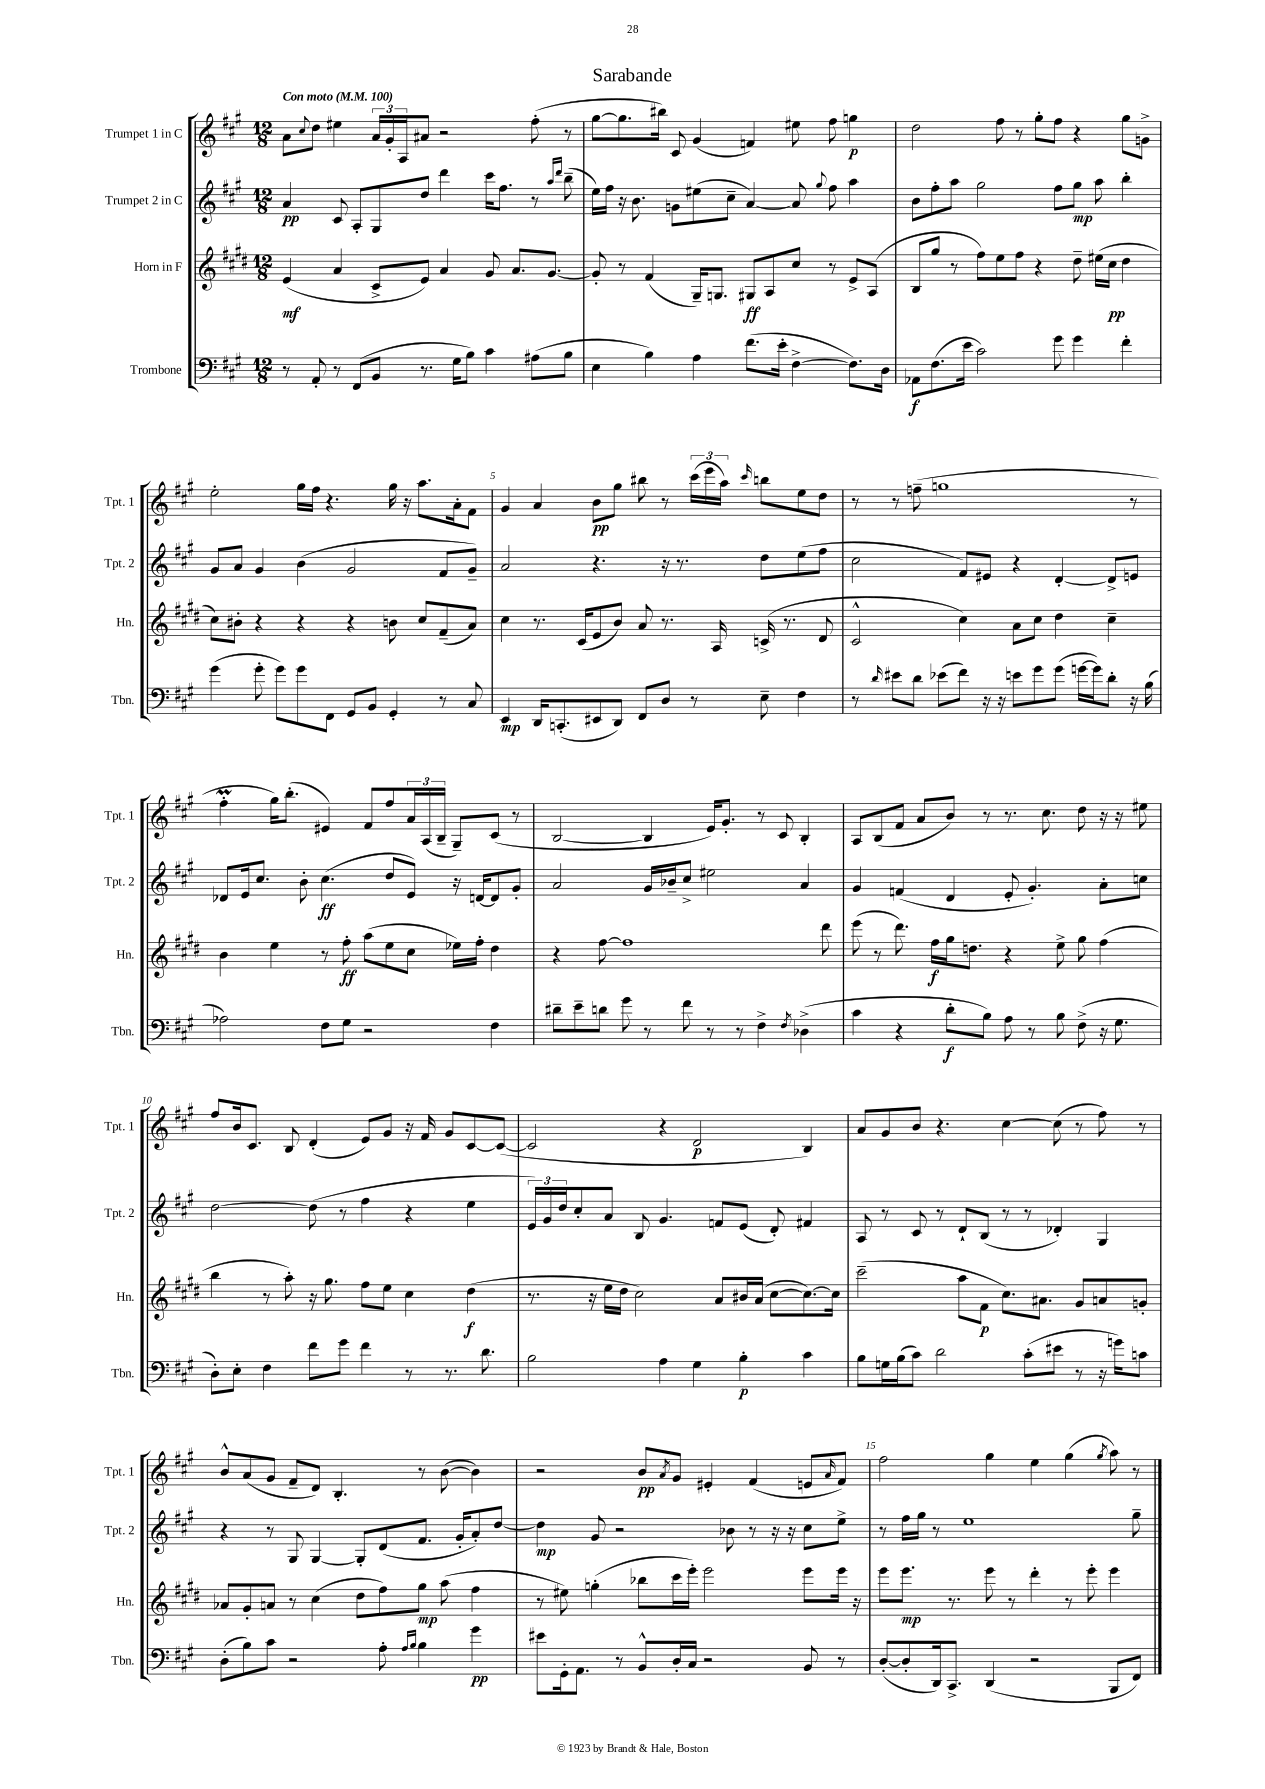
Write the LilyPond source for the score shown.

\header { title = "Sarabande" }
<<
\new StaffGroup <<
\new Staff = "s0" \with { instrumentName = "Trumpet 1 in C" shortInstrumentName = "Tpt. 1" } {
    \clef treble \key a \major \numericTimeSignature \time 12/8 \tempo "Con moto" 4 = 100
    a'8 \appoggiatura { cis''8 } d''8 eis''4 \tuplet 3/2 { a'16 gis'16-. a16 } ais'8 r2 fis''8-.( r8 |
    gis''8~ gis''8. bis''16) cis'8 gis'4( f'4) eis''8 fis''8 g''4\p |
    d''2 fis''8 r8 gis''8-. fis''8 r4 gis''8 g'8-> |
    e''2-. gis''16 fis''16 r4. gis''16 r16 a''8. a'16-. fis'8 |
    gis'4 a'4 b'8\pp gis''8 bis''8 r8 \tuplet 3/2 { cis'''16( e'''16 a''16) } \grace { cis'''16 } b''8 e''8 d''8 |
    r8 r8 f''8--( g''1 r8 |
    fis''4-.\prall gis''16) b''8.-.( eis'4) fis'8 fis''8 \tuplet 3/2 { a'16 a16( b16-- } gis8--) cis'8( r8 |
    b2~ b4 e'16) gis'8.-. r8 cis'8 b4-. |
    a8 b8( fis'8 a'8 b'8) r8 r8. cis''8. d''8 r16 r16 eis''8 |
    fis''8 b'16 cis'8. b8 d'4-.( e'8) gis'8 r16 fis'16 gis'8 cis'8~ cis'8~( |
    cis'2 r4 d'2\p b4) |
    a'8 gis'8 b'8 r4. cis''4~ cis''8( r8 fis''8) r8 |
    b'8-^ a'8( gis'8 fis'8-- d'8) b4.-. r8 b'8~( b'4) |
    r2 b'8\pp \acciaccatura { a'8 } gis'8 eis'4-. fis'4( e'8 \grace { a'16 } fis'8) |
    fis''2 gis''4 e''4 gis''4( \acciaccatura { gis''8 } a''8) r8 \bar "|." |
}
\new Staff = "s1" \with { instrumentName = "Trumpet 2 in C" shortInstrumentName = "Tpt. 2" } {
    \clef treble \key a \major \numericTimeSignature \time 12/8
    a'4\pp cis'8 a8-. gis8 d''8 d'''4 cis'''16 fis''8. r8 \grace { a''16 d'''16 } b''8--( |
    e''16) fis''16 r16 b'8. g'8 eis''8( cis''8-- a'4~) a'8 \appoggiatura { gis''8 } fis''8 a''4 |
    b'8 fis''8-. a''8 gis''2 fis''8 gis''8\mp a''8 b''4-. |
    gis'8 a'8 gis'4 b'4( gis'2 fis'8 gis'8--) |
    a'2 r4. r16 r8. d''8 e''8( fis''8 |
    cis''2 fis'8) eis'8 r4 d'4~-. d'8-> e'8 |
    des'8 e'16 cis''8. b'8-. cis''4.\ff( d''8 e'8) r16 d'16~ d'8 gis'8-. |
    a'2 gis'16 bes'16-- cis''8-> eis''2 a'4 |
    gis'4 f'4( d'4 e'8-. gis'4.-.) a'8-. c''8 |
    d''2~ d''8( r8 fis''4 r4 e''4 |
    \tuplet 3/2 { e'16) gis'16 d''16 } cis''8-. a'8 b8 gis'4. f'8 e'8( d'8-.) fis'4 |
    a8 r8 cis'8 r8 d'8-! b8( r8 r8 des'4-.) gis4 |
    r4 r8 gis8 gis4~ gis8-. d'8( fis'8. gis'16-. a'8-.) d''8~ |
    d''4\mp gis'8 r2 bes'8 r8 r16 r16 cis''8 e''8-> |
    r8 fis''16 gis''16 r8 e''1 gis''8-- \bar "|." |
}
\new Staff = "s2" \with { instrumentName = "Horn in F" shortInstrumentName = "Hn." } {
    \clef treble \key e \major \numericTimeSignature \time 12/8
    e'4\mf( a'4 cis'8-> e'8) a'4 gis'8 a'8. gis'8.~ |
    gis'8-. r8 fis'4( gis16--) g8. gis8\ff a8 cis''8 r8 e'8-> a8( |
    b8 gis''8 r8 fis''8) e''8 fis''8 r4 dis''8-- eis''16( cis''16\pp dis''4 |
    cis''8) bis'8-. r4 r4 r4 b'8 cis''8 fis'8--( a'8) |
    cis''4 r8. cis'16( e'8 b'8) a'8 r8. a16 c'16->( r8. dis'8 |
    cis'2-^ cis''4) a'8 cis''8 dis''4 cis''4-- |
    b'4 e''4 r8 fis''8-.\ff a''8( e''8 cis''8 ees''16) fis''16-. dis''4 |
    r4 fis''8~ fis''1 dis'''8 |
    e'''8( r8 dis'''8.) fis''16\f gis''16 d''8. r4 e''8-> gis''8 fis''4( |
    b''4 r8 a''8-.) r16 gis''8. fis''8 e''8 cis''4 dis''4\f( |
    r8. r16 e''16 dis''16 cis''2) a'8 bis'16 a'16( cis''8~ cis''8.~) cis''16 |
    cis'''2--( a''8 fis'8\p cis''8.) ais'8. gis'8 a'8 g'8-. |
    aes'8 gis'8-. a'8 r8 cis''4( dis''8 fis''8) gis''8\mp a''8( fis''4 |
    r8 eis''8) g''4-.( bes''8 cis'''16 e'''16-.) e'''2 e'''8 e'''16 r16 |
    e'''8 e'''8.\mp r8. e'''8 r8 dis'''4-. r8 e'''8-. e'''4 \bar "|." |
}
\new Staff = "s3" \with { instrumentName = "Trombone" shortInstrumentName = "Tbn." } {
    \clef bass \key a \major \numericTimeSignature \time 12/8
    r8 a,8-. r8 fis,8( b,8 r8. gis16 b8) cis'4 ais8( b8 |
    e4 b4) a4 fis'8.( e'16-. fis4~-> fis8.) d16 |
    aes,8\f fis8.( e'16 cis'2) gis'8 gis'4 fis'4-. |
    gis'4( gis'8-. gis'8) gis'8 fis,8 gis,8 b,8 gis,4-. r8 cis8 |
    e,4\mp d,16 c,8.-.( eis,8 d,8) fis,8 d8 r8 e8-- fis4 |
    r8 \grace { d'16 } eis'8 d'8 ees'8( fis'8) r16 r16 e'8 gis'8 gis'8( g'16~ g'16) d'8-. r16 b16( |
    aes2) fis8 gis8 r2 fis4 |
    dis'8-- e'8-- d'8 gis'8 r8 fis'8 r8 r8 fis4-> \acciaccatura { fis8 } des4->( |
    cis'4 r4 d'8-.\f b8) a8 r8 b8 fis8->( r16 gis8. |
    d8-.) e8-. fis4 fis'8 gis'8 fis'4 r8 r8. d'8. |
    b2 a4 gis4 b4-.\p cis'4 |
    b8 g16 b16( cis'8) d'2 cis'8-.( eis'8 r8 r16 g'16) c'8 |
    d8-.( b8) cis'8 r2 a8-. \grace { a16 b16 } b4 gis'4\pp |
    eis'8 gis,16-. a,8. r8 b,8-^ d16-. cis16 r2 b,8 r8 |
    d8~-.( d8-. d,16) cis,8.-> d,4( r2 b,,8 fis,8) \bar "|." |
}
>>
>>
\layout { \context { \Score \override BarNumber.break-visibility = ##(#f #t #t) barNumberVisibility = #(every-nth-bar-number-visible 5) } }
